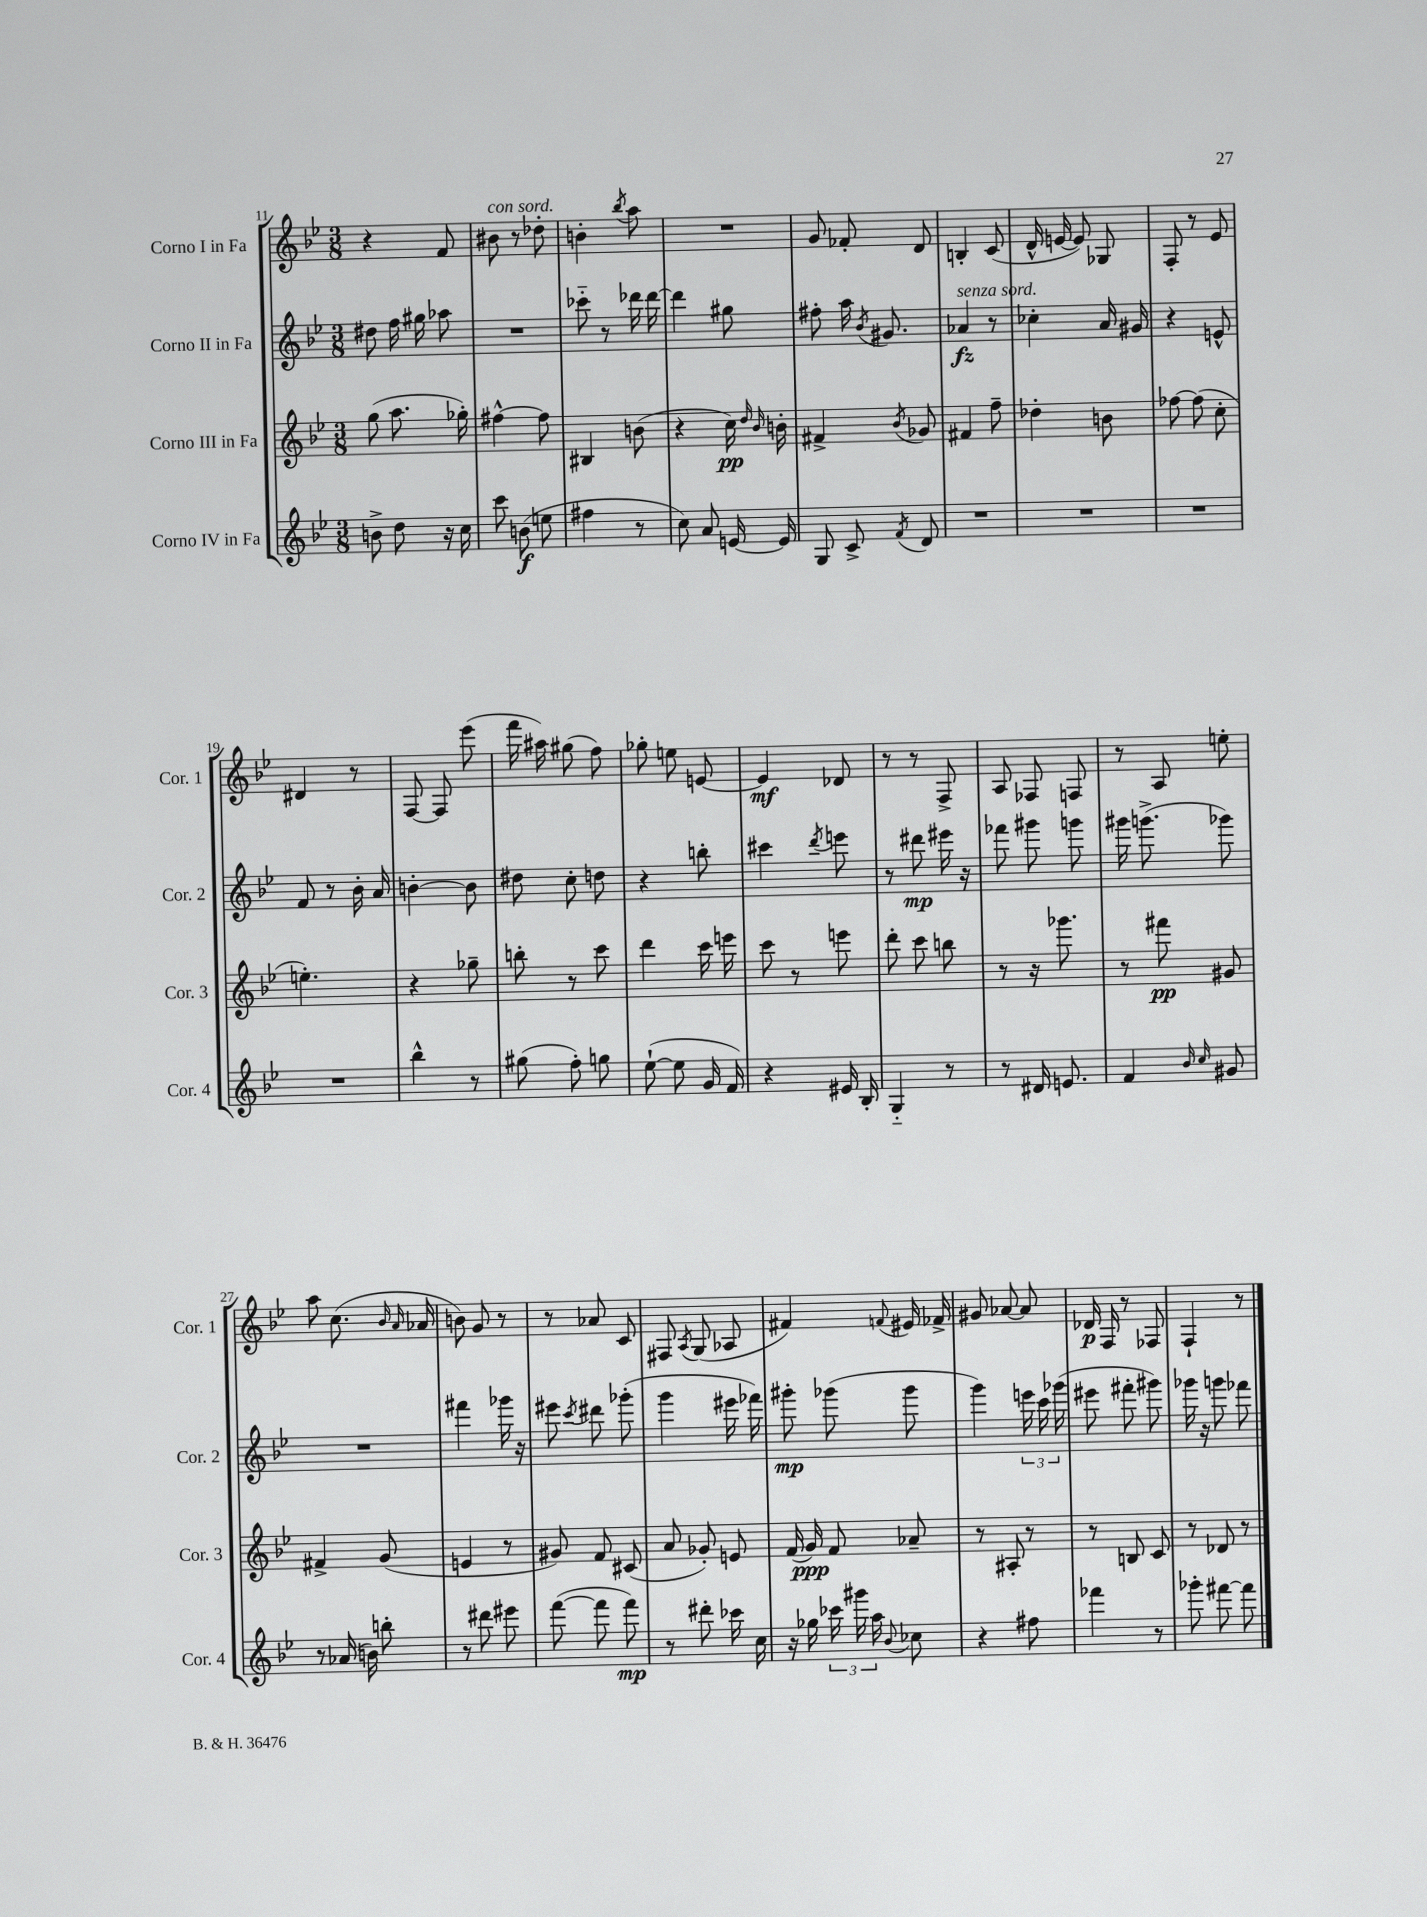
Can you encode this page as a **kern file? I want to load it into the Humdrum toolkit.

**kern	**kern	**kern	**kern
*staff4	*staff3	*staff2	*staff1
*clefG2	*clefG2	*clefG2	*clefG2
*k[b-e-]	*k[b-e-]	*k[b-e-]	*k[b-e-]
*M3/8	*M3/8	*M3/8	*M3/8
8b^	(8gg	8dd#	4r
8dd	8.aa	16ff	.
.	.	16gg#	.
16r	.	8aa-	8f
16cc	16gg-')	.	.
=	=	=	=
8ccc	[4ff#^^	4.r	8b#
(8b	.	.	8r
8ee	8ff#]	.	8dd-'
=	=	=	=
4ff#	4B#	8ccc-'~	4b'
.	.	8r	.
.	.	.	8qbb-
8r	(8b	16ddd-	8aa
.	.	[16ddd-	.
=	=	=	=
8cc)	4r	4ddd-]	4.r
8a	.	.	.
[16e	16cc)	8gg#	.
.	16qqdd	.	.
.	16qqb-	.	.
16e]	16b'	.	.
=	=	=	=
8G	4f#^	8ff#'	8g
8c^	.	16aa	8f-'
.	.	8qb-	.
.	.	8.g#	.
8qf	8qb-	.	.
8d	8g-	.	8d
=	=	=	=
4.r	4f#	4a-	4B'
.	8ff~	8r	(8c
=	=	=	=
4.r	4dd-'	4cc-'	16d^^
.	.	.	[16e
.	.	.	8e])
.	8b	16a	8G-
.	.	16g#	.
=	=	=	=
4.r	[8ff-	4r	8F'
.	(8ff-]	.	8r
.	8cc'	8e^^	8e-
=	=	=	=
4.r	4.ee')	8f	4d#
.	.	8r	.
.	.	16b-'	8r
.	.	16a	.
=	=	=	=
4bb-^^	4r	[4b'	[8F
.	.	.	8F]
8r	8gg-~	8b]	(8eee-
=	=	=	=
(8gg#	8bb'	8dd#	16fff
.	.	.	16aa#)
8ff')	8r	8cc'	(8gg#
8gg	8ccc	8dd	8ff)
=	=	=	=
([8ee-`	4ddd	4r	8gg-'
8ee-]	.	.	8ee
16g	16ccc	8bb'	[8e
16f)	16eee	.	.
=	=	=	=
4r	8ccc	4ccc#	4e]
.	8r	.	.
.	.	8qddd	.
16e#	8eee	8eee	8d-
16B-'	.	.	.
=	=	=	=
4G'~	8ddd'	8r	8r
.	8ccc	8ddd#	8r
8r	8bb	16eee#	8F^
.	.	16r	.
=	=	=	=
8r	8r	8fff-	8A
16d#	16r	8ggg#	8F-
8.e	8.ggg-	.	.
.	.	8ggg	8F
=	=	=	=
4f	8r	16ggg#	8r
.	.	(8.ggg^	.
.	8fff#	.	8A
16qqb-	.	.	.
16qqcc	.	.	.
8g#	8g#	8ggg-)	8ee'
=	=	=	=
8r	4f#^	4.r	8aa
(16a-	.	.	(8.cc
16b)	.	.	.
8bb'	(8g	.	.
.	.	.	16qqb-
.	.	.	16qqa
.	.	.	16a-
=	=	=	=
8r	4e	4fff#	8b)
8ddd#	.	.	8g
8eee#	8r	16ggg-	8r
.	.	16r	.
=	=	=	=
([8fff	8g#)	8eee#	8r
.	.	8qccc	.
8fff]	8f	8ddd#	8a-
8fff)	(8c#	(8ggg-'	8c
=	=	=	=
8r	8a	4ggg	8F#
.	.	.	8qA
8ddd#'	8g-')	.	(8G
16ccc-	8e	16eee#	8A-
16cc	.	16fff-)	.
=	=	=	=
16r	(16f	8ggg#'	4f#)
16gg-	16g)	.	.
24ccc-	8f	(8ggg-	.
24ggg#	.	.	.
24aa	.	.	.
8qqb-	.	.	8qqf
8cc-	8a-~	8ggg-	16e#
.	.	.	16f-^
=	=	=	=
4r	8r	4ggg)	8g#
.	8A#'	.	[8a-
8ff#	8r	24eee	8a-]
.	.	24ccc	.
.	.	(24ggg-	.
=	=	=	=
4fff-	8r	8eee#	16d-
.	.	.	16F
.	8B	8fff#'	8r
8r	8c	8ggg#)	8F-
=	=	=	=
8ggg-'	8r	16ggg-	4F`
.	.	16r	.
[8fff#	8d-	8ggg	.
8fff#]	8r	8fff-	8r
==	==	==	==
*-	*-	*-	*-
